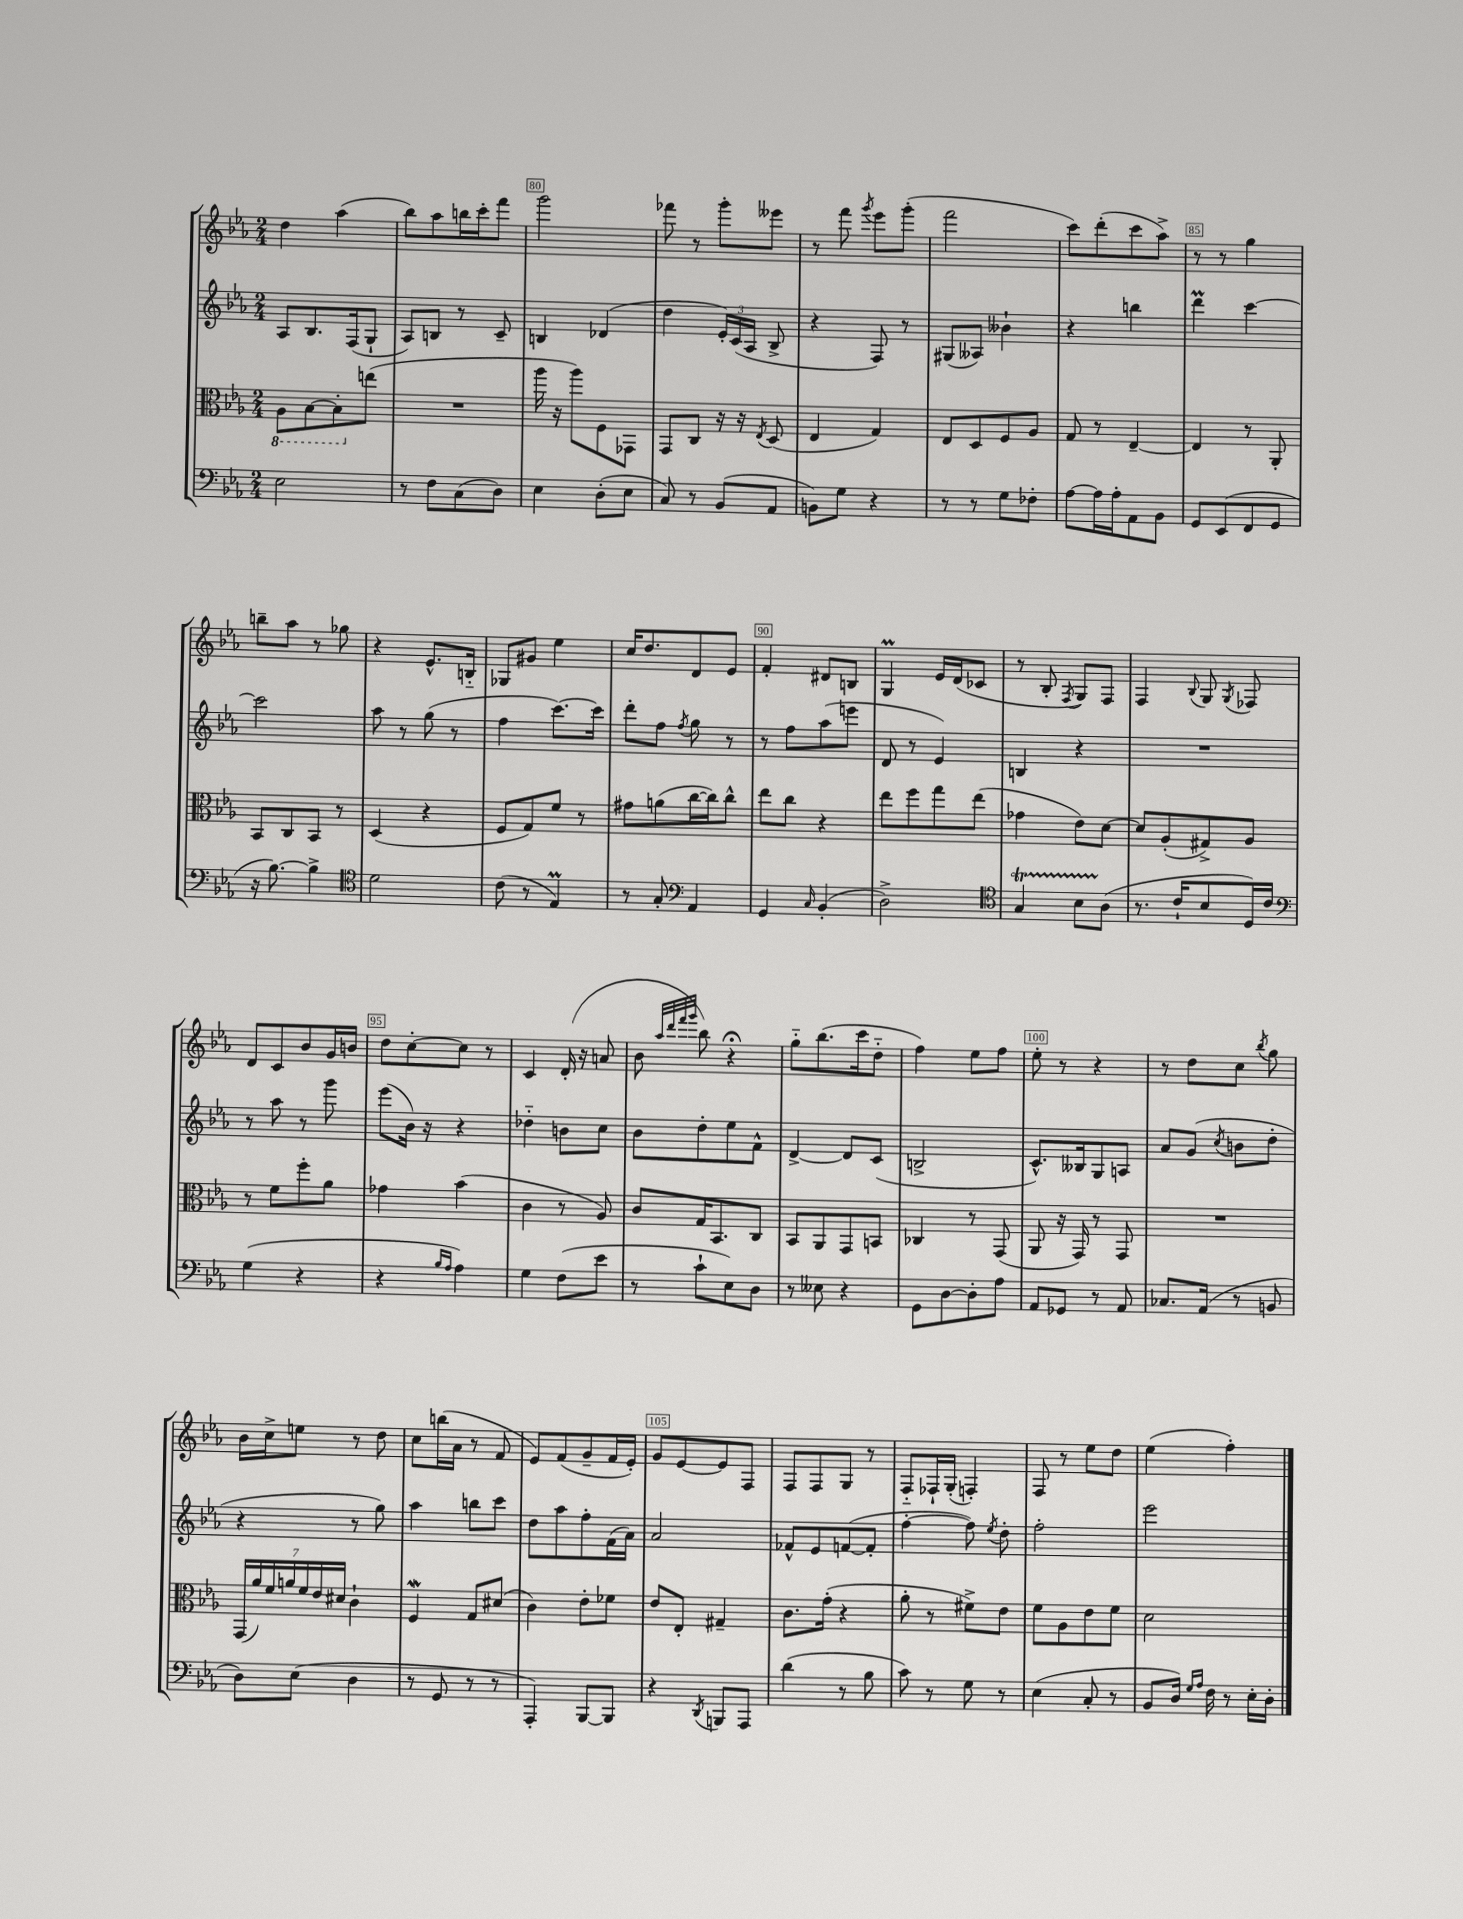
<<
\new StaffGroup <<
\new Staff = "s0" {
    \clef treble \key ees \major \numericTimeSignature \time 2/4
    \autoBeamOff d''4 aes''4( |
    bes''8[) aes''8 b''16 c'''16-. f'''8] |
    g'''2 |
    fes'''8 r8 g'''8[-. eeses'''8] |
    r8 f'''8 \acciaccatura { g'''8 } ees'''8[ g'''8]-.( |
    f'''2 |
    c'''8[) d'''8-.( c'''8 aes''8]->) |
    r8 r8 g''4 |
    b''8[-- aes''8] r8 ges''8 |
    r4 ees'8.[-^ b16]-_ |
    ges8[ gis'8] ees''4 |
    c''16[ d''8. d'8 ees'8] |
    f'4-. dis'8[ b8] |
    g4\prall ees'16[ d'16( ces'8] |
    r8 bes8-. \acciaccatura { f8 } g8[) f8] |
    f4 \appoggiatura { bes8 } g8 \acciaccatura { g8 } fes8 |
    d'8[ c'8 bes'8 g'16 b'16] |
    d''8[ c''8~-. c''8] r8 |
    c'4 d'16-.( r16 a'8 |
    bes'8 \grace { aes''32[ d'''32 f'''32 g'''32] } bes''8) r4\fermata |
    g''8[-_ bes''8.( c'''16 d''8]-_ |
    f''4) ees''8[ f''8] |
    ees''8-. r8 r4 |
    r8 d''8[ c''8] \acciaccatura { bes''8 } g''8 |
    bes'16[ c''16-> e''8] r8 d''8 |
    c''8[ b''16( aes'16] r8 f'8 |
    ees'8[) f'8( g'8-- f'16 ees'16]-.) |
    g'8[ ees'8~ ees'8 f8] |
    f8[ f8 g8] r8 |
    f8[-_ fes16-! g16]-.( f4-.) |
    f8 r8 ees''8[ d''8] |
    ees''4( f''4-.) \bar "|." |
}
\new Staff = "s1" {
    \clef treble \key ees \major \numericTimeSignature \time 2/4
    \autoBeamOff aes8[ bes8. f16( g8]-! |
    aes8[) b8] r8 c'8-- |
    b4 des'4( |
    d''4 \tuplet 3/2 { ees'16[-.) c'16( aes16] } bes8-> |
    r4 f8) r8 |
    gis8[( aeses8]) beses'4-! |
    r4 b''4 |
    d'''4\prall c'''4~ |
    c'''2 |
    aes''8 r8 g''8( r8 |
    f''4 c'''8.[~) c'''16] |
    d'''8[-. f''8] \acciaccatura { f''8 } g''8 r8 |
    r8 f''8[ aes''8( e'''8] |
    d'8 r8 ees'4) |
    b4 r4 |
    R2 |
    r8 aes''8 r8 g'''8 |
    ees'''8[( bes'16]) r16 r4 |
    des''4-_ b'8[ c''8] |
    bes'8[ d''8-. ees''8 f'8]-^ |
    d'4~-> d'8[ c'8]( |
    b2-> |
    c'8.[-^) beses16 g8 a8] |
    aes'8[ g'8]( \acciaccatura { c''8 } b'8[ d''8]-. |
    r4 r8 g''8) |
    aes''4 b''8[ c'''8] |
    d''8[ aes''8 f''8-. f'16( aes'16]) |
    aes'2 |
    fes'8[-^ ees'8 f'8~( f'8]-. |
    f''4~-. f''8) \acciaccatura { ees''8 } d''8-. |
    f''2-. |
    ees'''2 \bar "|." |
}
\new Staff = "s2" {
    \clef alto \key ees \major \numericTimeSignature \time 2/4
    \autoBeamOff \ottava #-1 aes,8[ bes,8~ bes,8-. \ottava #0 e''8]( |
    R2 |
    aes''16 r16 aes''8[) f8 ges,8] |
    g,8[ c8] r16 r16 \acciaccatura { ees8 } d8( |
    ees4 g4) |
    ees8[ d8 f8 aes8] |
    g8 r8 ees4~-- |
    ees4 r8 aes,8-. |
    bes,8[ c8 bes,8] r8 |
    d4( r4 |
    f8[ g8) f'8] r8 |
    gis'8[ a'8( c''16~ c''16) c''8]-^ |
    ees''8[ c''8] r4 |
    ees''8[ f''8 g''8 ees''8]( |
    ges'4 ees'8[) d'8]~ |
    d'8[ aes8-.( gis8->) aes8] |
    r8 f'8[ f''8-. aes'8] |
    ges'4 bes'4( |
    c'4 r8 aes8) |
    c'8[ g16 bes,8. c8] |
    bes,8[ aes,8 g,8 b,8] |
    ces4 r8 g,8( |
    aes,8 r16 g,16) r8 g,8 |
    R2 |
    \tuplet 7/4 { g,16[( aes'16) f'16 a'16 f'16 ees'16 dis'16] } c'4-! |
    f4\mordent g8[ dis'8]( |
    c'4) ees'8[-. fes'8] |
    ees'8[ ees8]-. gis4-- |
    c'8.[ g'16]-.( r4 |
    aes'8-. r8 fis'8[->) ees'8] |
    f'8[ aes8 ees'8 f'8] |
    d'2 \bar "|." |
}
\new Staff = "s3" {
    \clef bass \key ees \major \numericTimeSignature \time 2/4
    \autoBeamOff ees2 |
    r8 f8[ c8( d8]) |
    ees4 d8[-.( ees8] |
    c8) r8 bes,8[( aes,8] |
    b,8[) g8] r4 |
    r8 r8 g8[ fes8]-. |
    aes8[~ aes16 aes16-. aes,8 bes,8] |
    g,8[ ees,8( f,8 g,8] |
    r16 bes8.~) bes4-> |
    \clef tenor d'2 |
    c'8( r8 ees4\prall) |
    r8 g8-. \clef bass aes,4 |
    g,4 \grace { c16 } bes,4-.( |
    d2->) |
    \clef tenor g4\startTrillSpan bes8[ aes8]\stopTrillSpan( |
    r8. c'16[-! bes8 d16) c'16] |
    \clef bass g4( r4 |
    r4 \grace { bes16[ aes16] } aes4) |
    g4 f8[( ees'8] |
    r8 c'8[-! ees8) d8] |
    r8 eeses8 r4 |
    g,8[ d8~ d8-. aes8] |
    aes,8[ ges,8] r8 aes,8 |
    ces8.[ aes,16]( r8 b,8 |
    d8[) ees8]( d4 |
    r8 g,8 r8 r8 |
    aes,,4-.) bes,,8[~ bes,,8] |
    r4 \acciaccatura { d,8 } b,,8[ aes,,8] |
    d'4( r8 bes8 |
    c'8) r8 g8 r8 |
    ees4( c8-. r8 |
    bes,8[ d16]) \grace { g16[ aes16] } f16 r8 ees16[-. d16]-. \bar "|." |
}
>>
>>
\layout { \context { \Score currentBarNumber = #78 \override BarNumber.break-visibility = ##(#f #t #t) barNumberVisibility = #(every-nth-bar-number-visible 5) \override BarNumber.stencil = #(make-stencil-boxer 0.1 0.3 ly:text-interface::print) } }
